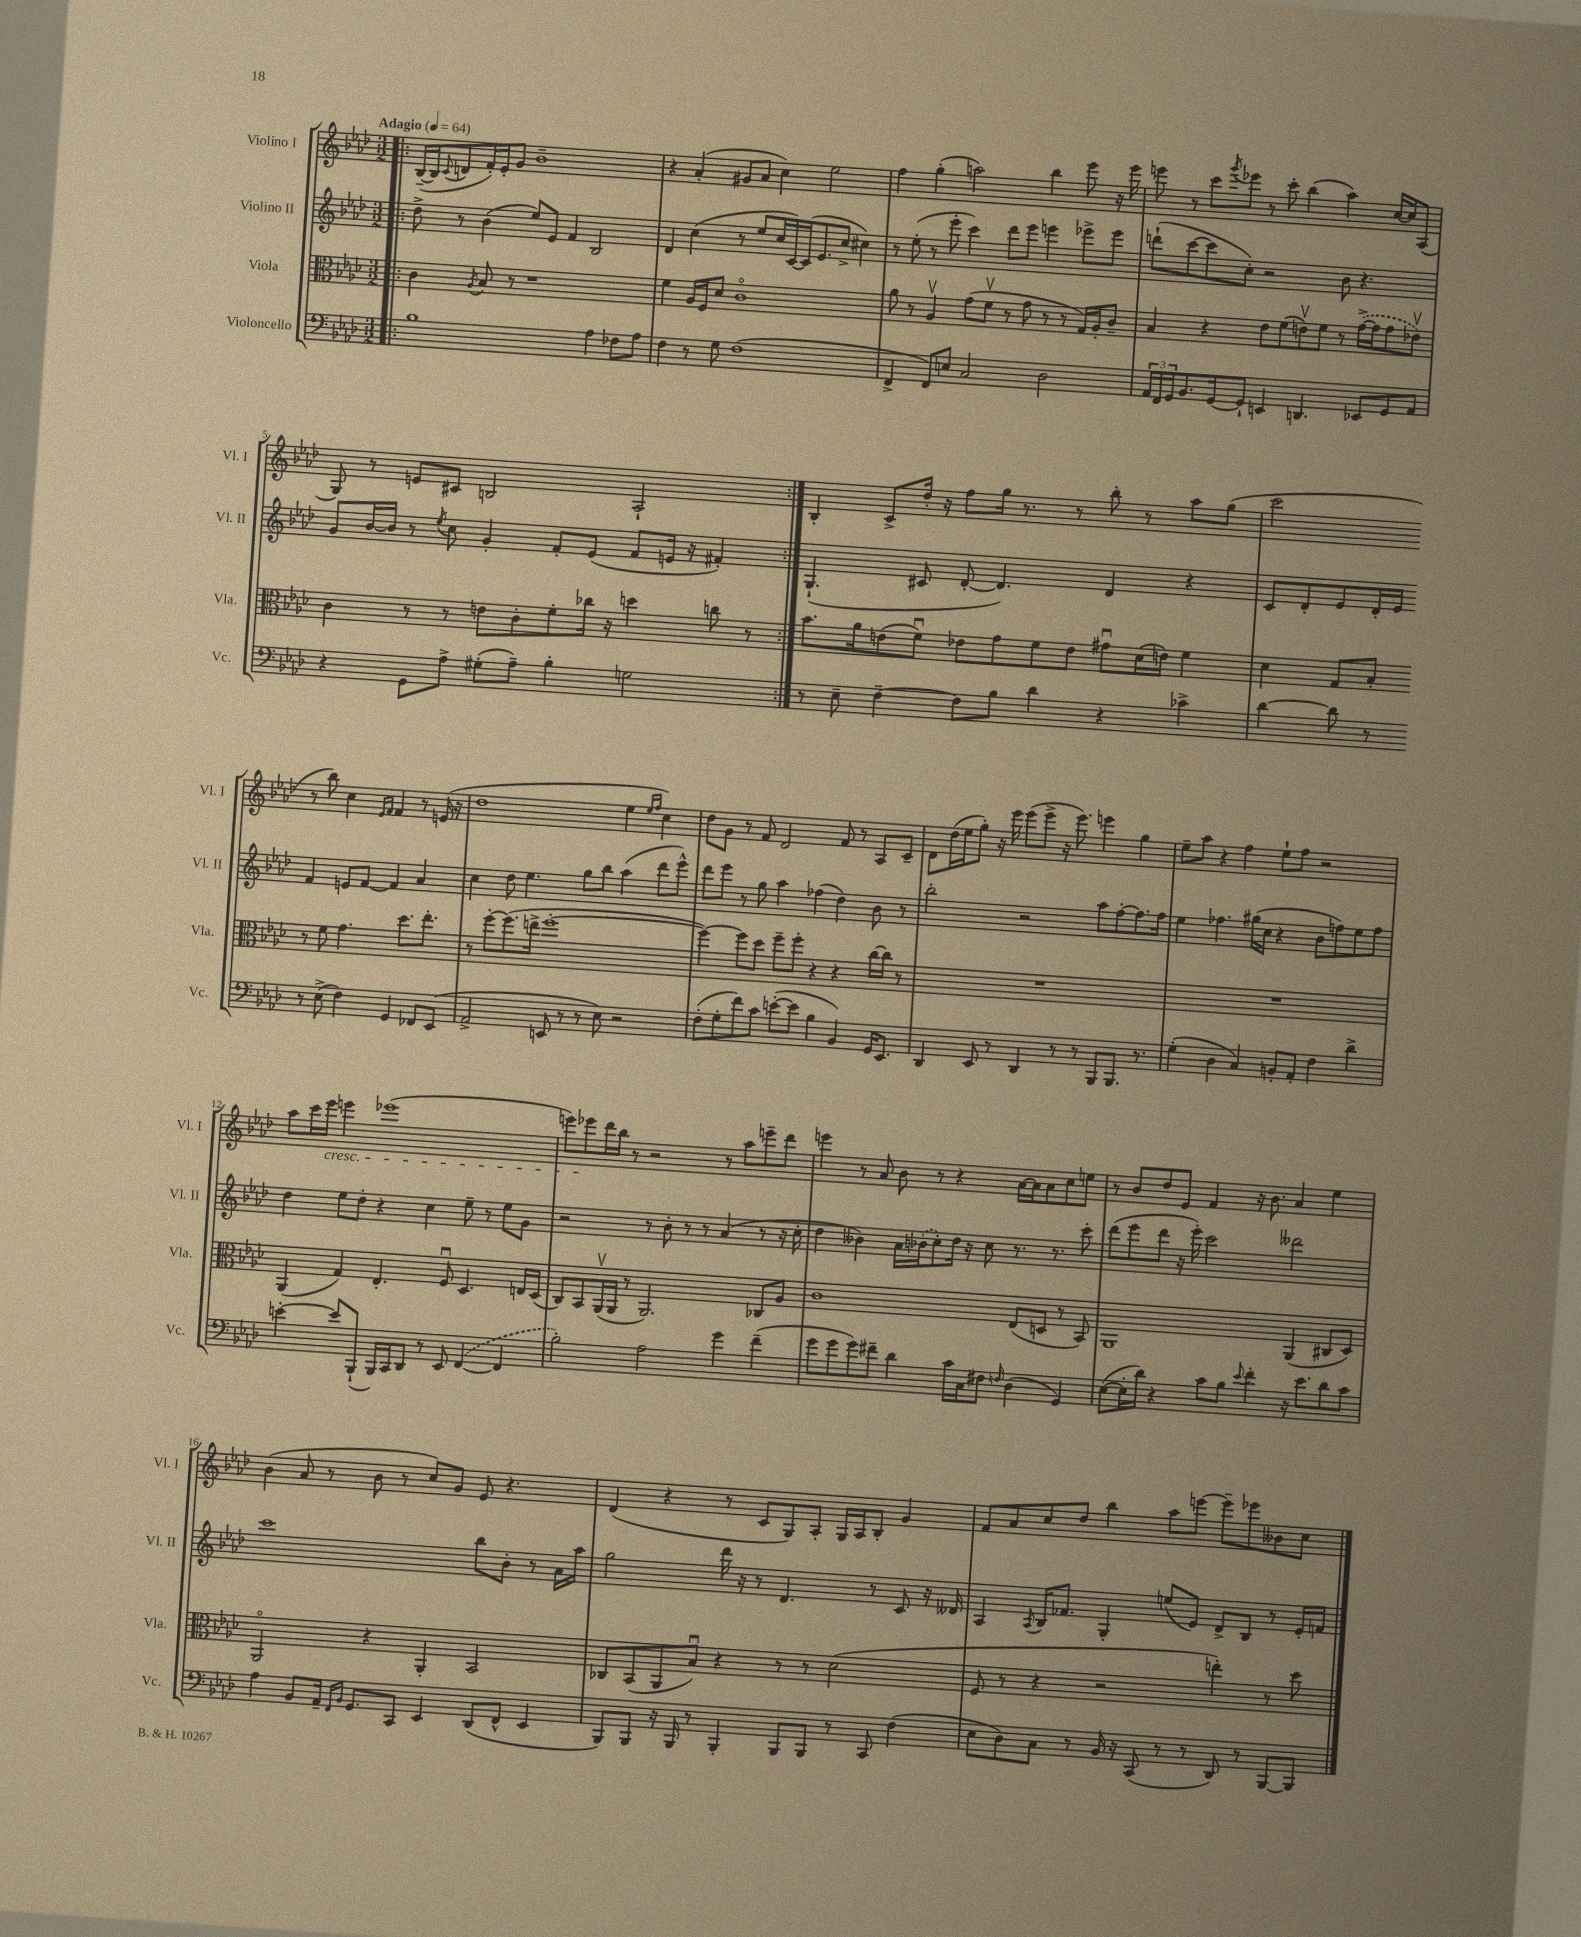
<<
\new StaffGroup <<
\new Staff = "s0" \with { instrumentName = "Violino I" shortInstrumentName = "Vl. I" } {
    \clef treble \key aes \major \numericTimeSignature \time 3/2 \tempo "Adagio" 4 = 64
    \repeat volta 2 { \bar ".|:" bes16~--( bes16 \appoggiatura { c'8 } d'8 f'16-.) ees'16-. g'8 bes'1-- |
    r4 aes'4-.( gis'8 aes'8 c''4) ees''2 |
    f''4 g''4-.( a''2) bes''4 ees'''8 r16 ees'''16 |
    e'''8 r8 c'''8 \acciaccatura { g'''8 } ees'''8 r8 c'''8-. bes''4( aes''4) c''16~ c''16 aes8( |
    g8) r8 e'8 cis'8 b2 aes2-! | }
    bes4-. c'8-> des''16-. r16 f''8 g''16 r8. r8 bes''8-. r8 aes''8 g''8( |
    c'''2 r8 bes''8) c''4 \grace { ees'16 f'16 } f'4 r8 e'16( r16 |
    des''1 ees''4 \grace { ees''16 f''16 } c''4) |
    des''8 g'8 r8 f'8 des'2 f'8 r8 aes8 c'8-- |
    des'8 des''16( ees''16 g''8-.) r16 ees'''16 ees'''8( ees'''8-> r16 ees'''8.) e'''4 g''4 |
    ees''8-- aes''8 r4 f''4 ees''8-! f''8 r2 |
    aes''8 c'''16 ees'''16\cresc e'''4 ees'''1( |
    e'''8) ees'''8\! des'''16 bes''16 r8 r2 r8 aes''8 e'''8-- des'''8 |
    e'''4 r8 aes'8 bes'8 r8 r4 aes'16~ aes'16 aes'8 c''8 e''8 |
    r8 bes'8 des''8 ees'8 f'4 r16 bes'8. aes'4 ees''4 |
    bes'4( aes'8 r8 bes'8 r8 c''8) g'8 ees'8 r4. |
    des'4( r4 r8 c'8 g8) aes8-. g16 aes16 bes8-. g'4 |
    f'8 aes'8 c''8 des''8 bes''4 aes''8 e'''8~ e'''8-- ees'''8 beses'8 c''8 \bar "|." |
}
\new Staff = "s1" \with { instrumentName = "Violino II" shortInstrumentName = "Vl. II" } {
    \clef treble \key aes \major \numericTimeSignature \time 3/2
    \repeat volta 2 { \bar ".|:" des''8-> r8 bes'4( ees''8) ees'8 f'4 bes2 |
    des'4 c''4( r8 ees''8 c''16 c'16~) c'16( ees'8. c''8-> cis''4) |
    r8 ees''8-.( r8 ees'''8-. c'''4) des'''8 ees'''8 e'''4 ees'''8-> ees'''8 |
    d'''8-!( c'''8~ c'''8 c''8-.) r2 bes'8 r4. |
    g'8 bes'16~ bes'16 r8 \acciaccatura { ees''8 } c''8 g'4-. f'8-. ees'8( f'8 e'16 r16 fis'4-.) | }
    g4.-!( cis'8 des'8~-. des'4.) des'4 r4 |
    c'8 des'8-. ees'8 des'16-. ees'16 f'4 e'8 f'8~ f'4 aes'4 |
    c''4 des''8 ees''4. g''8 bes''8 aes''4( des'''8 ees'''8-^) |
    des'''8 ees'''8 r8 g''8 aes''4 fes''4( des''4) bes'8 r8 |
    bes''2-. r2 aes''8 f''8~-. f''8. f''16 |
    ees''4 fes''4. gis''16( c''16 r4 bes'8 f''8) ees''8 f''8 |
    des''4 ees''8 des''8-. r4 c''4 ees''8-- r8 ees''8 g'8 |
    r2 r8 bes'8-. r8 r8 aes'4( r8 r16 c''16-. |
    des''4 beses'4) aes'16 \once \slurDashed bes'16( c''8-.) des''16 r16 c''8 r8. r8. c'''8-. |
    des'''8( ees'''8 des'''8 r16 ees'''16-.) c'''2 deses'''2 |
    c'''1 bes''8 bes'8-. r8 aes'16 aes''16 |
    g''2 des'''16 r16 r8 des'4. r8 c'8 r16 deses'16 |
    aes4 \acciaccatura { aes8 } bes16 fes'8. g4-. e''8( ees'8) des'8-> bes8 r8 ees'16-. f'16 \bar "|." |
}
\new Staff = "s2" \with { instrumentName = "Viola" shortInstrumentName = "Vla." } {
    \clef alto \key aes \major \numericTimeSignature \time 3/2
    \repeat volta 2 { \bar ".|:" c'4 \acciaccatura { aes8 } bes8 r8 r1 |
    f'4 aes16 f16 des'8 c'1\flageolet |
    aes'8 r8 aes4\upbow g'8( f'8\upbow r8 g'8 r8 r8 g16) aes16-. c'8-- |
    bes4 r4 ees'8 f'8( e'8\upbow) f'8 r8 \once \slurDashed g'16~->( g'16 g'8 ees'8\upbow) |
    c'4 r8 r8 e'8 c'8-. f'8-. ces''16 r16 d''4 c''8 r8 | }
    bes'8. aes'16 e'8( f'8\downbow) ees'8 g'8 f'8 ees'8 gis'8\downbow des'16( e'16) f'4 |
    des'4 g8 bes8-. r8 f'8 g'4. des''8. ees''8.-. |
    r8 f''8~-. f''8.( e''16-> f''1~-. |
    f''4~) f''8 des''8 f''8-- f''8-. r4 r4 c''16~ c''16 r8 |
    R1. |
    R1. |
    aes,4( g4) ees4.-. f8\downbow des4. e16 des16( |
    c8) bes,8 aes,16\upbow( aes,16 r8 aes,2.) ces8 aes8 |
    c'1 ees8( d8 r8 bes,8) |
    aes,1 aes,4( cis8 des8) |
    aes,2\flageolet r4 aes,4-. bes,2 |
    ces8 bes,8( aes,8 bes8\downbow) r4 r8 r8 des'2( |
    f8 r8 r4 r2 e''4-.) r8 des''8 \bar "|." |
}
\new Staff = "s3" \with { instrumentName = "Violoncello" shortInstrumentName = "Vc." } {
    \clef bass \key aes \major \numericTimeSignature \time 3/2
    \repeat volta 2 { \bar ".|:" bes1 aes4 fes8 aes8 |
    f4 r8 g8 f1( |
    f,4-> f,8) e8 c2 des2 |
    \tuplet 3/2 { aes,16 f,16 g,16 } bes,8. g,16~ g,8-! e,4 d,4. ees,8 g,8 aes,8 |
    r4 g,8 aes8-> gis8-.( aes8--) bes4-. g2 | }
    r8 ees8-- f4~-- f8 bes8 des'4 r4 ces'4-> |
    des'4~ des'8 r8 r8 ees8->( f4) g,4 fes,8 ees,8( |
    aes,2-> e,8 r8 r8 ees8) r2 |
    f8-.( g8-. f'8) c'8 e'8~-.( e'8 bes4 bes,4) g,16 ees,8. |
    des,4 ees,8 r8 des,4 r8 r8 bes,,8 bes,,8. r8. |
    g4-.( des4 c4) b,8-. aes,8-. f4 des'4-> |
    e'4~-. e'8 bes,,8-!( bes,,16) c,16 des,8 r8 ees,8 \once \slurDashed f,4~( f,4 |
    bes2-.) aes2 g'4 f'4--( |
    g'8 g'8 g'8) fis'8-- des'4 c'16 c16 fis8 \grace { f16 } des4( g,4) |
    ees8~( ees16-. des'16) r4 c'8 bes8 \appoggiatura { ees'8 } f'4-. r16 ees'8. des'8 c'8 |
    aes4 bes,8 aes,16-- \grace { f,16 bes,16 } g,8. c,8 ees,4 des,8( f,8-^ ees,4 |
    bes,,8) bes,,8 r16 bes,,16 r8 bes,,4-. bes,,8 bes,,8 r8 c,8 f4( |
    ees8 des8) c8 r8 bes,16 r16 c,8( r8 r8 des,8) r8 bes,,8~ bes,,8 \bar "|." |
}
>>
>>
